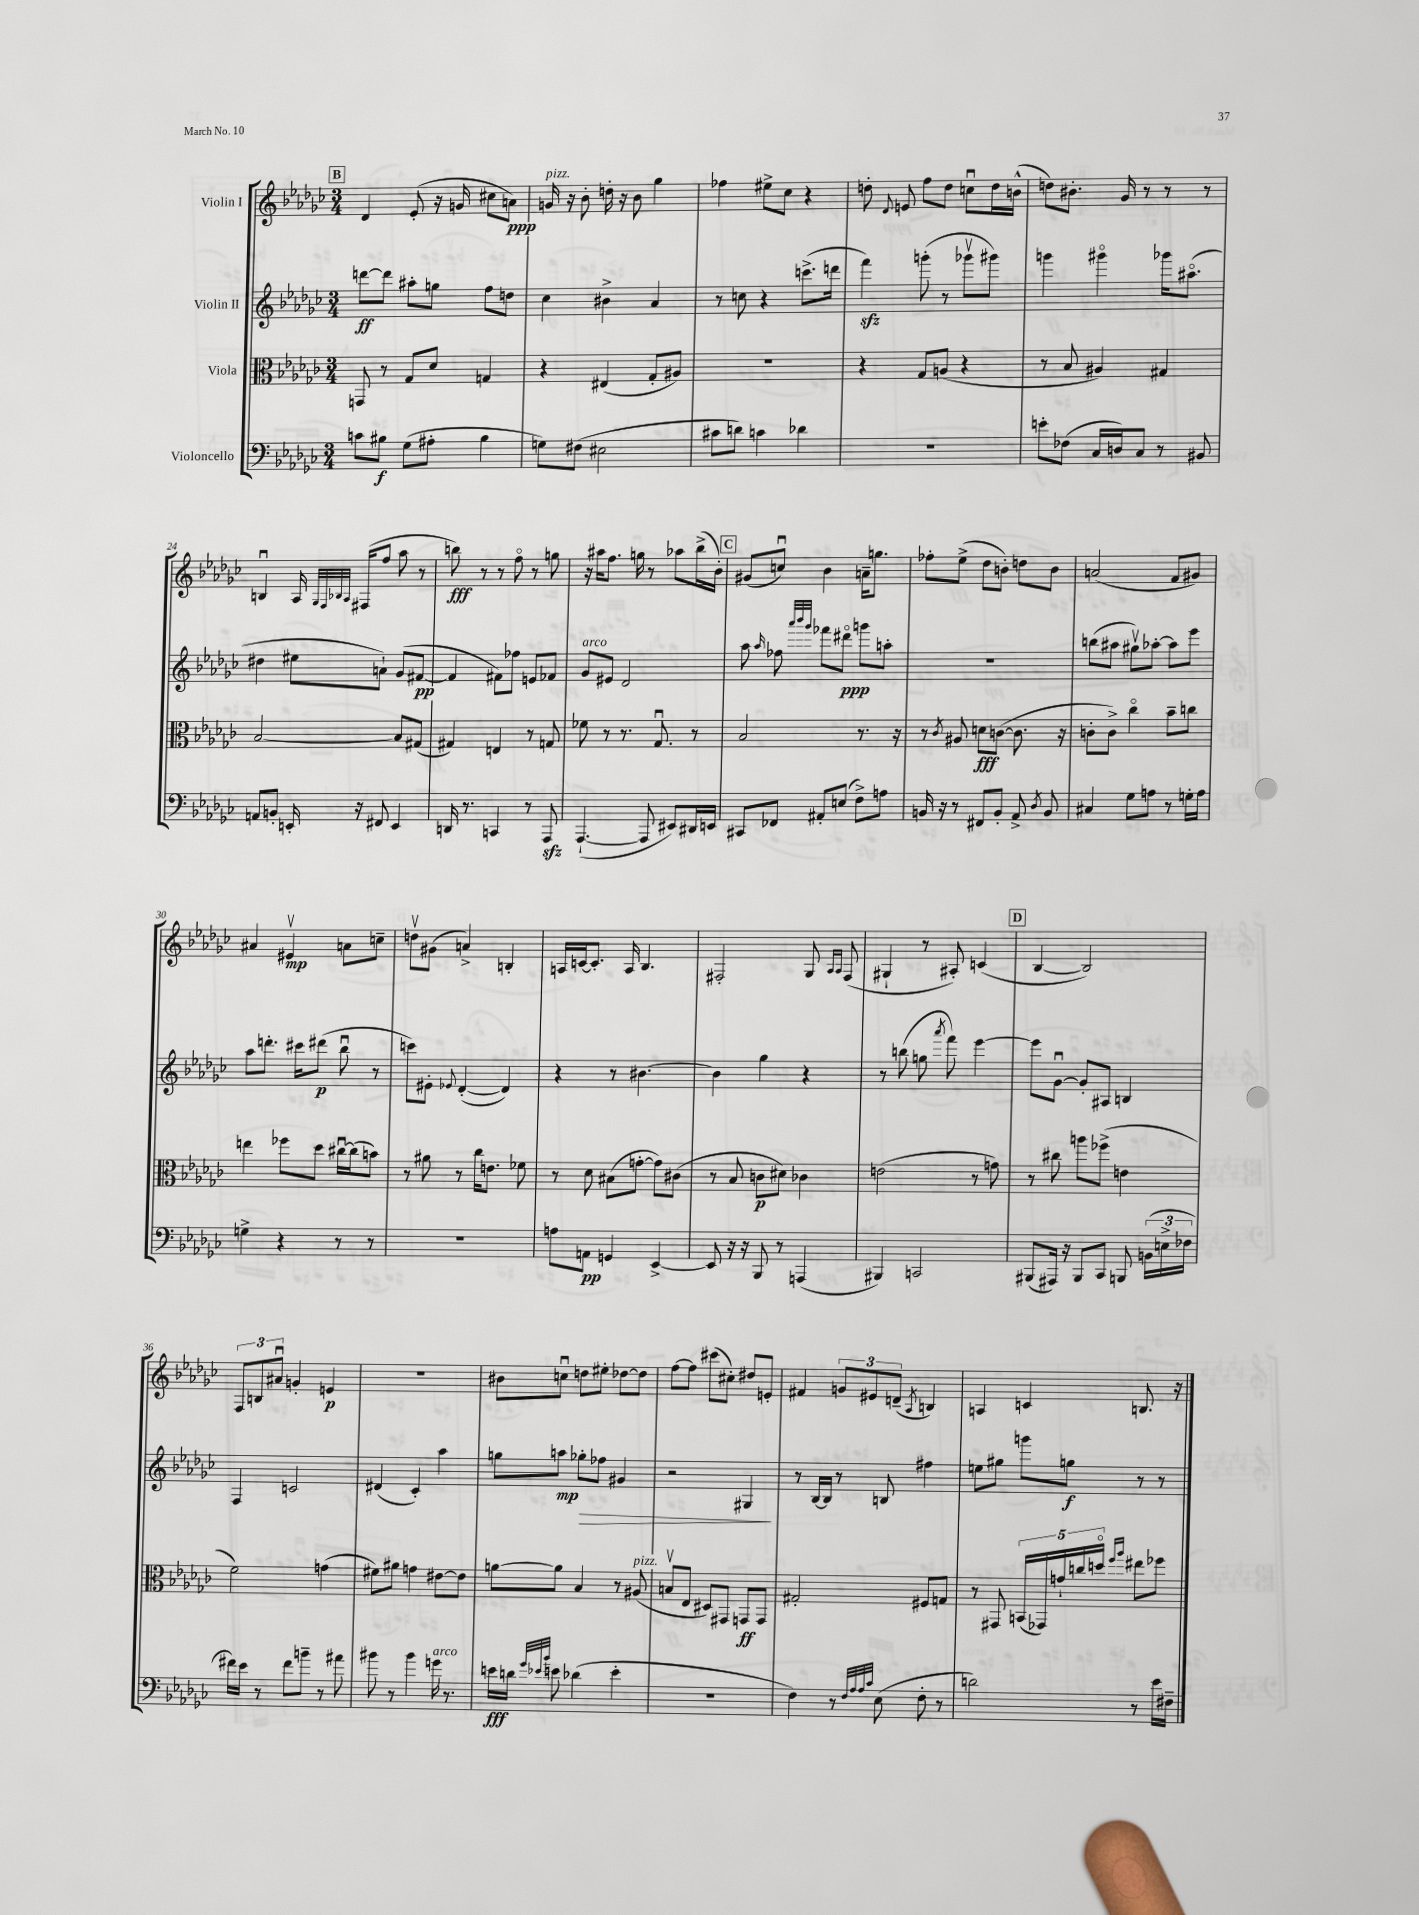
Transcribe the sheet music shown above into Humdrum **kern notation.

**kern	**kern	**kern	**kern
*staff4	*staff3	*staff2	*staff1
*clefF4	*clefC3	*clefG2	*clefG2
*k[b-e-a-d-g-c-]	*k[b-e-a-d-g-c-]	*k[b-e-a-d-g-c-]	*k[b-e-a-d-g-c-]
*M3/4	*M3/4	*M3/4	*M3/4
8c	8GG	[8ddd	4d-
8B#	8r	8ddd]	.
(8G-	8G-	8aa#'	(8e-'
8A#'	8d-	8gg	16r
.	.	.	16g
4B#	4G	8ff	8cc#
.	.	8dd	8a)
=	=	=	=
8G)	4r	4cc-	16g
.	.	.	16r
(8F#	.	.	8b-'
2E#	(4E#	4b#^	16dd'
.	.	.	16r
.	.	.	8b-
.	8G-'	4a-	4gg-
.	8A#)	.	.
=	=	=	=
8c#	2.r	8r	4ff-
8d)	.	8cc	.
4c	.	4r	8ee#^
.	.	.	8cc-
4d-	.	(8.ccc^	4r
.	.	16ddd	.
=	=	=	=
2.r	4r	4fff)	8dd'
.	.	.	8qqd-
.	.	.	8e
.	8G-	(8ggg'	8ff
.	(8A	8r	8dd
.	4r	8ggg-v	8ccu
.	.	8ggg#)	16dd
.	.	.	(16b^^
=	=	=	=
8e'	8r	4ggg	8dd)
(8F-	8B-	.	8.b#'
16C-	4A#)	4ggg#o	.
16D)	.	.	16g-
8C-	.	.	8r
8r	4G#	16ggg-	8r
.	.	(8.aa#o	.
8BB#	.	.	8r
=	=	=	=
8AA	[2B-	4dd#	4Bu
8BB'	.	.	.
16EE'	.	8ee#	16A-
.	.	.	32qqG-
.	.	.	32qqF
.	.	.	32qqB-
.	.	.	32qqA-
16r	.	.	(16F#
8FF#	.	8a`)	8ff
4EE	8B-]	(8g-	8aa-
.	(8G#	[8f#	8r
=	=	=	=
16DD	4G#)	4f#]	8bb)
8.r	.	.	.
.	.	.	8r
4CC	4E	8f#)	8r
.	.	8ff-	8ffo
8r	8r	8e	8r
8AAA-	8G	8f-	8gg
=	=	=	=
([4.AAA-`	8f-	8g-	16r
.	.	.	16aa#
.	8r	8e#	8.ff
.	8.r	2d-	.
.	.	.	16gg
8AAA-]	.	.	8r
.	8.G-u	.	.
8EE#)	.	.	8aa-
16DD#	8r	.	(16bb-^
16EE	.	.	16b-')
=	=	=	=
8CC#	2B-	8aa-	(8g#
.	.	16qqaa-	.
8FF-	.	8ff-	8ccu)
.	.	32qqaaa-	.
.	.	32qqbbb-	.
.	.	32qqggg-	.
8AA#'	.	8fff-	4b-
(8E	.	8ddd#o	.
8F^)	8.r	8ggg	16a~
.	.	.	8.gg
8A	.	8aa'	.
.	16r	.	.
=	=	=	=
16BB	8r	2.r	8ff-'
16r	.	.	.
.	8qc-	.	.
8r	8A#	.	(8ee-^
8FF#	8d	.	8dd-
8BB'	([8c	.	8b')
8AA-^	8.c]	.	8dd
8qD-	.	.	.
8BB	.	.	8b
.	16r	.	.
=	=	=	=
4C#	8c'	(8bb	(2a
.	8c^)	8aa#	.
8G-	4cc-o	8gg#v)	.
8A	.	[8aa-'	.
8r	8b-~	8aa-]	8f
16G'	8cc	8eee-	8g#)
16A	.	.	.
=	=	=	=
4G^	4ee	8aa-	4a#
.	.	8.ddd'	.
4r	8ff-	.	4e#v
.	.	16ccc#	.
.	8dd-	(8ddd#	.
8r	[16cc#u	8bb-u	8a
.	(16cc#]	.	.
8r	8b)	8r	8cc~
=	=	=	=
2.r	8r	8ccc)	8ddv
.	8a#	8e#'	(8g#
.	.	8qqe-	.
.	8r	([4d-'	4a^)
.	16cc-	.	.
.	8.e	.	.
.	.	4d-])	4B'
.	8f-	.	.
=	=	=	=
8A	8r	4r	16A
.	.	.	[16c
8AA	8d-	.	8.c']
4GG	(8B#	8r	.
.	.	.	16A
.	[8g'	[4.b#	4.B-
[4EE-^	8g])	.	.
.	(8c#	.	.
=	=	=	=
8EE-]	8r	4b#]	2F#'
16r	8B-	.	.
16r	.	.	.
8BBB-	8c	4gg-	.
8r	8d#)	.	.
(4AAA	4c-	4r	8G-
.	.	.	16qqA-
.	.	.	16qqA-
.	.	.	(8F#
=	=	=	=
4BBB#)	(2e	8r	4G#`
.	.	(8bb	.
2CC	.	8gg	8r
.	.	8qaaa-	.
.	.	8fff)	8A#')
.	8r	[4eee-	(4c
.	8g)	.	.
=	=	=	=
(8BBB#	8r	8eee-]	[4B-
16AAA#)	8cc#	[8g-u	.
16r	.	.	.
8BBB#	8aa	8g-']	2B-])
8CC-	(8ff-^	8A#	.
8BBB	4e	4B	.
(24BB	.	.	.
24E^	.	.	.
24F-	.	.	.
=	=	=	=
16f#)	2f)	4F	12F
16e-	.	.	.
.	.	.	12B
8r	.	.	.
.	.	.	12a#u
8f#	.	2c	4g'
8b~	.	.	.
8r	(4g	.	4e
8a#	.	.	.
=	=	=	=
8b#	8f#)	(4d#	2.r
8r	8a#	.	.
4b#	4g	4c-')	.
16g	[8e#	4aa-	.
8.r	.	.	.
.	8e#]	.	.
=	=	=	=
16e	[8a	8gg	8b#
16d	.	.	.
32qqg-	.	.	.
32qqe-	.	.	.
32qqb-	.	.	.
8e	8a]	8aa	8ccu
(4d-	4B-	8gg-'	8dd
.	.	8ff-	8ee#'
4e'	8r	4g#	[8dd-
.	(8A#	.	8dd-]
=	=	=	=
2.r	8Bv	2r	[8ff
.	8E-	.	8ff]
.	8D#)	.	(8ccc#
.	8GG#	.	8cc#')
.	8GG	4G#	8dd#
.	8GG	.	8e'
=	=	=	=
4F)	2G#'	8r	4f#
.	.	[16B-	.
.	.	16B-]	.
8r	.	8r	12g
.	.	.	12e#
32qqF	.	.	.
32qqA-	.	.	.
32qqA-	.	.	.
32qqc-	.	.	.
(8E-	.	8B	.
.	.	.	(12d~
.	.	.	8qA-
8F'	8F#	4ff#	4B)
8r	8G	.	.
=	=	=	=
2d)	8r	8ee	4A
.	8GG#	8gg#	.
.	(20BB	8ggg	4c
.	20GG-)	.	.
.	20g`	.	.
.	.	8gg	.
.	20cc	.	.
.	20ddo	.	.
.	16qqff	.	.
.	16qqaa-	.	.
8r	8ee#	8r	8.B
16e-	8ff-	8r	.
16F#~	.	.	16r
==	==	==	==
*-	*-	*-	*-
